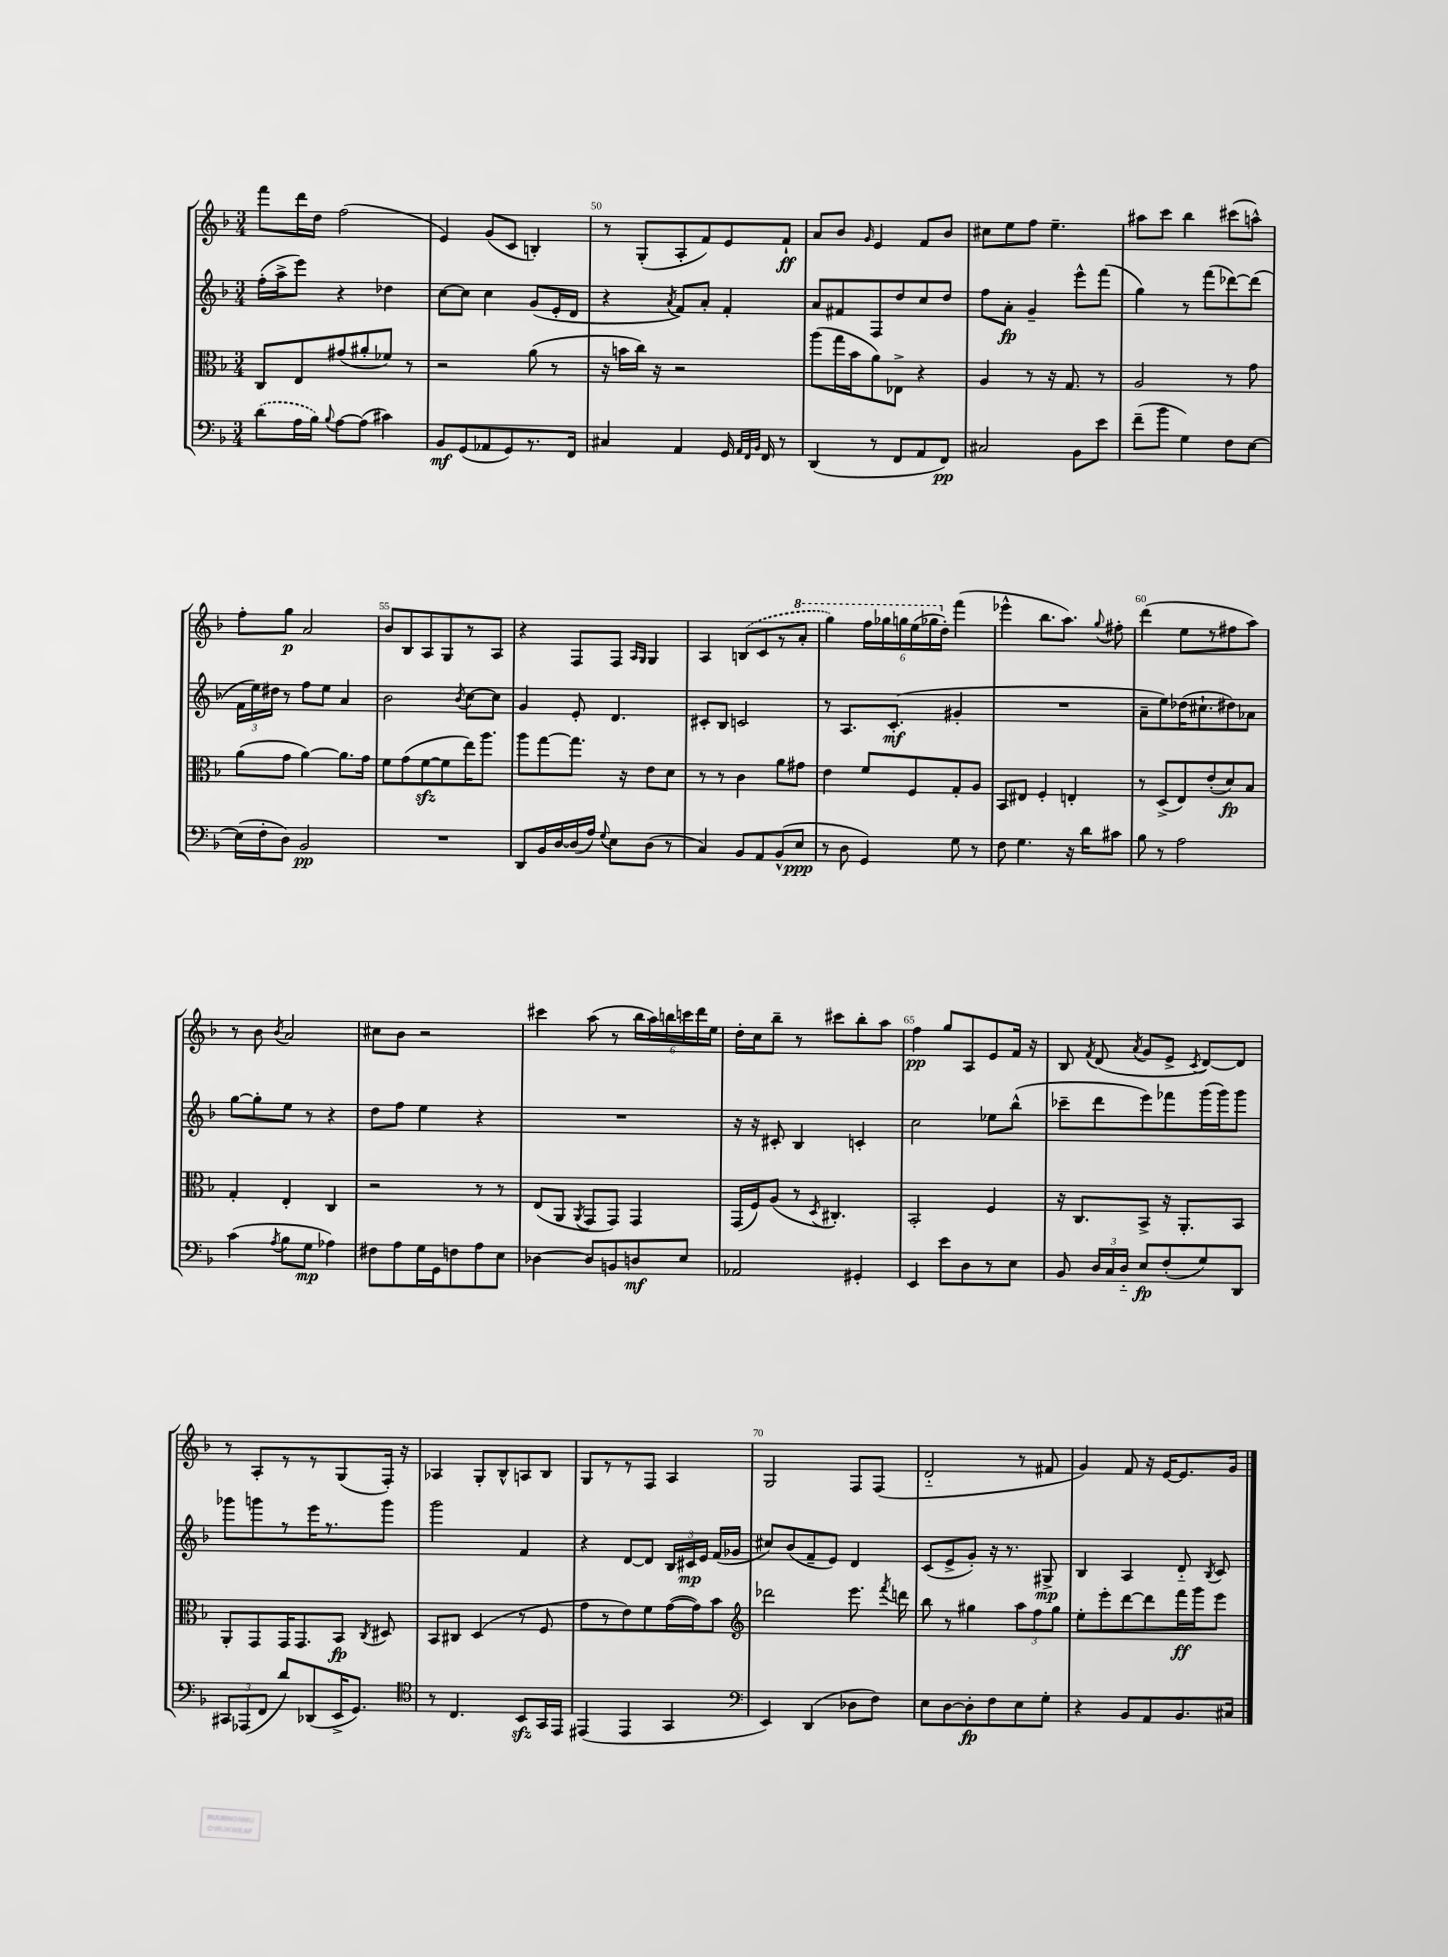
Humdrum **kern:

**kern	**dynam	**kern	**dynam	**kern	**dynam	**kern	**dynam
*part4	*part4	*part3	*part3	*part2	*part2	*part1	*part1
*staff4	*staff4	*staff3	*staff3	*staff2	*staff2	*staff1	*staff1
*clefF4	*	*clefC3	*	*clefG2	*	*clefG2	*
*k[b-]	*	*k[b-]	*	*k[b-]	*	*k[b-]	*
*M3/4	*	*M3/4	*	*M3/4	*	*M3/4	*
=48	=48	=48	=48	=48	=48	=48	=48
(8d\L	.	8C/L	.	(16ff'\LL	.	8fff\L	.
.	.	.	.	16aa^\J	.	.	.
16A\L	.	8E/	.	8eee\J)	.	16ddd\L	.
16B-\JJ)	.	.	.	.	.	16dd\JJ	.
8qqB-/	.	.	.	.	.	.	.
[8A\L	.	(8g#X/	.	4r	.	(2ff\	.
(8A\J]	.	8a#X'/	.	.	.	.	.
4c#X\)	.	8f-X/J)	.	4dd-X\	.	.	.
.	.	8r	.	.	.	.	.
=49	=49	=49	=49	=49	=49	=49	=49
8BB-/L	mf	2r	.	[8cc\L	.	4e/)	.
(8GG/	.	.	.	8cc\J]	.	.	.
8AA-X/	.	.	.	4cc\	.	(8g/L	.
8GG/)	.	.	.	.	.	8c/J	.
8.r	.	(8a\	.	(8g/L	.	4Bn'/)	.
.	.	8r	.	16e'/L	.	.	.
16FF/Jk	.	.	.	16d/JJ	.	.	.
=50	=50	=50	=50	=50	=50	=50	=50
4C#X/	.	16r	.	4r	.	8r	.
.	.	16bn\LL	.	.	.	.	.
.	.	16cc\JJ)	.	.	.	(8G'/L	.
.	.	16r	.	.	.	.	.
.	.	.	.	8qa/	.	.	.
4AA/	.	2r	.	8f/L)	.	8A'/	.
.	.	.	.	8a'/J	.	8f/)	.
16GG/	.	.	.	4f'/	.	8e/	.
32qqAA/LLL	.	.	.	.	.	.	.
32qqFF/	.	.	.	.	.	.	.
32qqBB-/JJJ	.	.	.	.	.	.	.
16FF/	.	.	.	.	.	.	.
8r	.	.	.	.	.	8f`/J	ff
=51	=51	=51	=51	=51	=51	=51	=51
(4DD/	.	(8aa\L	.	8a/L	.	8a/L	.
.	.	16gg\L	.	8f#X/	.	8b-/J	.
.	.	16b-\J	.	.	.	.	.
.	.	.	.	.	.	16qqg/	.
8r	.	8a\)	.	8F/	.	4e/	.
8FF/L	.	8E-X^\J	.	8dd/	.	.	.
8AA/	.	4r	.	8cc/	.	8f/L	.
8FF/J)	pp	.	.	8dd/J	.	8b-/J	.
=52	=52	=52	=52	=52	=52	=52	=52
2C#X/	.	4A/	.	8ff\L	.	8cc#X\L	.
.	.	.	.	8a'\J	fp	8ee\	.
.	.	8r	.	4g~/	.	8ff\J	.
.	.	16r	.	.	.	4.ee~\	.
.	.	8.G/	.	.	.	.	.
8BB-\L	.	.	.	8eee^^\L	.	.	.
8e\J	.	8r	.	(8fff\J	.	.	.
=53	=53	=53	=53	=53	=53	=53	=53
(8f~\L	.	2A/	.	4gg\)	.	8aa#X\L	.
8b-\J	.	.	.	.	.	8ccc\J	.
4G\)	.	.	.	8r	.	4bb-\	.
.	.	.	.	(8fff\L	.	.	.
8F\L	.	8r	.	[8ddd-X\)	.	(8ccc#X\L	.
[8E\J	.	8g\	.	(8ddd-\J]	.	8aan^^\J)	.
!!LO:LB:g=z
=54	=54	=54	=54	=54	=54	=54	=54
(16E\LL]	.	(8a\L	.	24f\LL	.	8ff'\L	.
.	.	.	.	24ee\)	.	.	.
16F'\J	.	.	.	.	.	.	.
.	.	.	.	24dd#X\JJ	.	.	.
8D\J)	.	8g\J	.	8r	.	8gg\J	p
2BB-/	pp	[4a\)	.	8ff\L	.	2a/	.
.	.	.	.	8ee\J	.	.	.
.	.	8.a\L]	.	4a/	.	.	.
.	.	16g\Jk	.	.	.	.	.
=55	=55	=55	=55	=55	=55	=55	=55
2.r	.	8f\L	.	2b-\	.	8b-/L	.
.	.	(8g\	.	.	.	8B-/	.
.	.	[8fzz\	.	.	.	8A/	.
.	.	8f\]	.	.	.	8G/	.
.	.	.	.	8qb-/	.	.	.
.	.	16ee\K)	.	[8cc\L	.	8r	.
.	.	8.aa\J	.	.	.	.	.
.	.	.	.	8cc\J]	.	8A/J	.
=56	=56	=56	=56	=56	=56	=56	=56
8DD/L	.	8aa\L	.	4g/	.	4r	.
16BB-/L	.	[8gg\	.	.	.	.	.
[16D/	.	.	.	.	.	.	.
(16D/]	.	8.gg\J]	.	8e'/	.	8F/L	.
16A/JJ)	.	.	.	.	.	.	.
8qqG/	.	.	.	.	.	.	.
8E\L	.	.	.	4.d/	.	8F/J	.
.	.	16r	.	.	.	.	.
.	.	.	.	.	.	16qqA/LL	.
.	.	.	.	.	.	16qqG/JJ	.
(8D\J	.	8e\L	.	.	.	4G/	.
8r	.	8d\J	.	.	.	.	.
=57	=57	=57	=57	=57	=57	=57	=57
4C/)	.	8r	.	8c#X'/L	.	4A/	.
.	.	8r	.	8B-/J	.	.	.
8BB-/L	.	4c\	.	2cn/	.	(8Bn/L	.
8AA/	.	.	.	.	.	8c/	.
(8BB-^^/	.	8a\L	.	.	.	8r	.
*	*	*	*	*	*	*8va	*
8E/J	ppp	8g#X\J	.	.	.	8aa'/J	.
=58	=58	=58	=58	=58	=58	=58	=58
8r	.	4e\	.	8r	.	4ggg\)	.
8D\	.	.	.	8.A/L	.	.	.
4GG/)	.	8f/L	.	.	.	24fff\LL	.
.	.	.	.	.	.	24ggg-X\	.
.	.	.	.	(8.c'/J	mf	.	.
.	.	.	.	.	.	24gggn\	.
.	.	8F/	.	.	.	(24eee\	.
.	.	.	.	.	.	24ggg-X\	.
*	*	*	*	*	*	*X8va	*
.	.	.	.	.	.	24dd'\JJ)	.
8G\	.	8G'/	.	4g#X'/	.	(4fff\	.
8r	.	8A/J	.	.	.	.	.
=59	=59	=59	=59	=59	=59	=59	=59
8F\	.	8BB-/L	.	2.r	.	4eee-X^^\	.
4.G\	.	8E#X/J	.	.	.	.	.
.	.	4F'/	.	.	.	8.bb-\L	.
.	.	.	.	.	.	8.aa\J)	.
16r	.	4En'/	.	.	.	.	.
16d\KL	.	.	.	.	.	.	.
.	.	.	.	.	.	8qqgg/	.
8c#X\J	.	.	.	.	.	8ff#X'\	.
=60	=60	=60	=60	=60	=60	=60	=60
8B-\	.	8r	.	8a~\L	.	(4ddd\	.
8r	.	(8D^/L	.	8ee\)	.	.	.
2A\	.	8E/)	.	(16dd-X\K	.	8ee\L	.
.	.	.	.	8.cc#X`\	.	.	.
.	.	(8e'/	.	.	.	8r	.
.	.	8d/)	fp	8dd#X\)	.	8ff#X\	.
.	.	8B-/J	.	8a-X\J	.	8aa\J)	.
!!LO:LB:g=z
=61	=61	=61	=61	=61	=61	=61	=61
(4c\	.	4G'/	.	[8gg\L	.	8r	.
.	.	.	.	8gg'\]	.	8b-\	.
8qA/	.	.	.	.	.	8qb-/	.
8B-\L	.	4E'/	.	8ee\J	.	2a/	.
8G\J	mp	.	.	8r	.	.	.
4A-X\)	.	4C/	.	4r	.	.	.
=62	=62	=62	=62	=62	=62	=62	=62
8F#X\L	.	2r	.	8dd\L	.	8cc#X\L	.
8A\	.	.	.	8ff\J	.	8b-\J	.
16G\L	.	.	.	4ee\	.	2r	.
16GG\J	.	.	.	.	.	.	.
8Fn\	.	.	.	.	.	.	.
8A\	.	8r	.	4r	.	.	.
8E\J	.	8r	.	.	.	.	.
=63	=63	=63	=63	=63	=63	=63	=63
[4D-X\	.	(8E/L	.	2.r	.	4ccc#X\	.
.	.	8AA/J	.	.	.	.	.
.	.	8qAA/	.	.	.	.	.
8D-/L]	.	8GG/L	.	.	.	(8aa\	.
8BBn/	.	8GG/J)	.	.	.	8r	.
8Dn/	mf	4GG/	.	.	.	24bb-\LL	.
.	.	.	.	.	.	24aa\)	.
.	.	.	.	.	.	24bbn\	.
8E/J	.	.	.	.	.	24cccn\	.
.	.	.	.	.	.	24ddd\	.
.	.	.	.	.	.	24ee\JJ	.
=64	=64	=64	=64	=64	=64	=64	=64
2AA-X/	.	(16GG/LL	.	16r	.	16dd'\LL	.
.	.	16F/J)	.	16r	.	16cc\J	.
.	.	(8A/J	.	8c#X'/	.	8bb-~\J	.
.	.	8r	.	4B-/	.	8r	.
.	.	8qD/	.	.	.	.	.
.	.	4.C#X'/)	.	.	.	8ccc#X\L	.
4GG#X'/	.	.	.	4cn'/	.	8bb-'\	.
.	.	.	.	.	.	8aa\J	.
=65	=65	=65	=65	=65	=65	=65	=65
4EE/	.	2BB-'/	.	2cc\	.	4ff\	pp
8e\L	.	.	.	.	.	8gg/L	.
8D\	.	.	.	.	.	8A/	.
8r	.	4F/	.	8ee-X\L	.	8e/	.
8E\J	.	.	.	(8bb-^^\J	.	16f/Jk	.
.	.	.	.	.	.	16r	.
=66	=66	=66	=66	=66	=66	=66	=66
8BB-/	.	16r	.	8ccc-X~\L	.	8B-/	.
.	.	8.C/L	.	.	.	.	.
.	.	.	.	.	.	8qf/	.
24D/LL	.	.	.	8ddd\	.	(8d/	.
24C/	.	.	.	.	.	.	.
24D/JJ	.	.	.	.	.	.	.
.	.	.	.	.	.	8qa/	.
8E/L	fp	8BB-^/J	.	8eee\)	.	8g/L	.
(8F'/	.	16r	.	8fff-X\	.	8e^/J	.
.	.	8.AA'/L	.	.	.	.	.
.	.	.	.	.	.	8qc/	.
8G/)	.	.	.	(16ggg\L	.	[8d/L)	.
.	.	.	.	16ggg\J)	.	.	.
8DD/J	.	8BB-/J	.	8ggg\J	.	8d/J]	.
!!LO:LB:g=z
=67	=67	=67	=67	=67	=67	=67	=67
12CC#X/L	.	8AA'/L	.	8ggg-X\L	.	8r	.
(12AAA-X/	.	.	.	.	.	.	.
.	.	8GG/	.	8gggn\	.	8A'/L	.
12FF/J	.	.	.	.	.	.	.
8d/L)	.	16GG/K	.	8r	.	8r	.
.	.	8.GG/	.	.	.	.	.
(8DD-X/	.	.	.	16eee\K	.	8r	.
.	.	.	.	8.r	.	.	.
16EE^/K	.	8BB-/J	fp	.	.	(8G/	.
8.GG/J)	.	.	.	.	.	.	.
.	.	8qC/	.	.	.	.	.
.	.	8D#X/	.	8ggg\J	.	16F'/Jk)	.
.	.	.	.	.	.	16r	.
=68	=68	=68	=68	=68	=68	=68	=68
*clefC4	*	*	*	*	*	*	*
8r	.	8BB-/L	.	2ggg\	.	4A-X/	.
4.C/	.	8C#X/J	.	.	.	.	.
.	.	(4D/	.	.	.	8G'/L	.
.	.	.	.	.	.	8B-^^/	.
8BB-zz/L	.	8r	.	4f/	.	8An/	.
16GG/L	.	8F/	.	.	.	8B-/J	.
16EE/JJ	.	.	.	.	.	.	.
=69	=69	=69	=69	=69	=69	=69	=69
(4EE#X/	.	8g\L	.	4r	.	8G/L	.
.	.	8r	.	.	.	8r	.
4EE#/	.	8e\)	.	[8d/L	.	8r	.
.	.	8f\	.	8d/J]	.	8F/J	.
4GG/	.	([16g\L	.	24B-/LL	.	4A/	.
.	.	.	.	24c#X/	mp	.	.
.	.	16g\J])	.	.	.	.	.
.	.	.	.	24e/JJ	.	.	.
.	.	8b-\J	.	(16f/LL	.	.	.
.	.	.	.	16g-X/JJ	.	.	.
=70	=70	=70	=70	=70	=70	=70	=70
*clefF4	*	*clefG2	*	*	*	*	*
4EE/)	.	2ddd-X\	.	8cc#X/L)	.	2G/	.
.	.	.	.	(8b-/	.	.	.
(4DD/	.	.	.	8f~/	.	.	.
.	.	.	.	8e/J)	.	.	.
8D-X\L	.	8.eee\	.	4d/	.	8F/L	.
8F\J)	.	.	.	.	.	(8F/J	.
.	.	8qfff/	.	.	.	.	.
.	.	16dddn\	.	.	.	.	.
=71	=71	=71	=71	=71	=71	=71	=71
8E\L	.	8bb-\	.	(8c/L	.	2d/	.
[8D\	.	8r	.	8e^/	.	.	.
8D'\]	fp	4gg#X\	.	8g'/J)	.	.	.
8F\	.	.	.	16r	.	.	.
.	.	.	.	8.r	.	.	.
8E\	.	12aa\L	.	.	.	8r	.
.	.	12ff\	.	.	.	.	.
8G'\J	.	.	.	8G#X^/	mp	8f#X/	.
.	.	12gg#\J	.	.	.	.	.
=72	=72	=72	=72	=72	=72	=72	=72
4r	.	8ee'\L	.	4B-/	.	4g/)	.
.	.	8eee'\	.	.	.	.	.
8BB-/L	.	[8ddd\	.	4A/	.	8f/	.
8AA/	.	8ddd\]	.	.	.	16r	.
.	.	.	.	.	.	[16e/KL	.
8.BB-/	.	16fff\L	ff	8d/	.	8.e/]	.
.	.	16ggg\J	.	.	.	.	.
.	.	.	.	8qB-/	.	.	.
.	.	8eee\J	.	8c/	.	.	.
16C#X/Jk	.	.	.	.	.	16g/Jk	.
==	==	==	==	==	==	==	==
*-	*-	*-	*-	*-	*-	*-	*-
